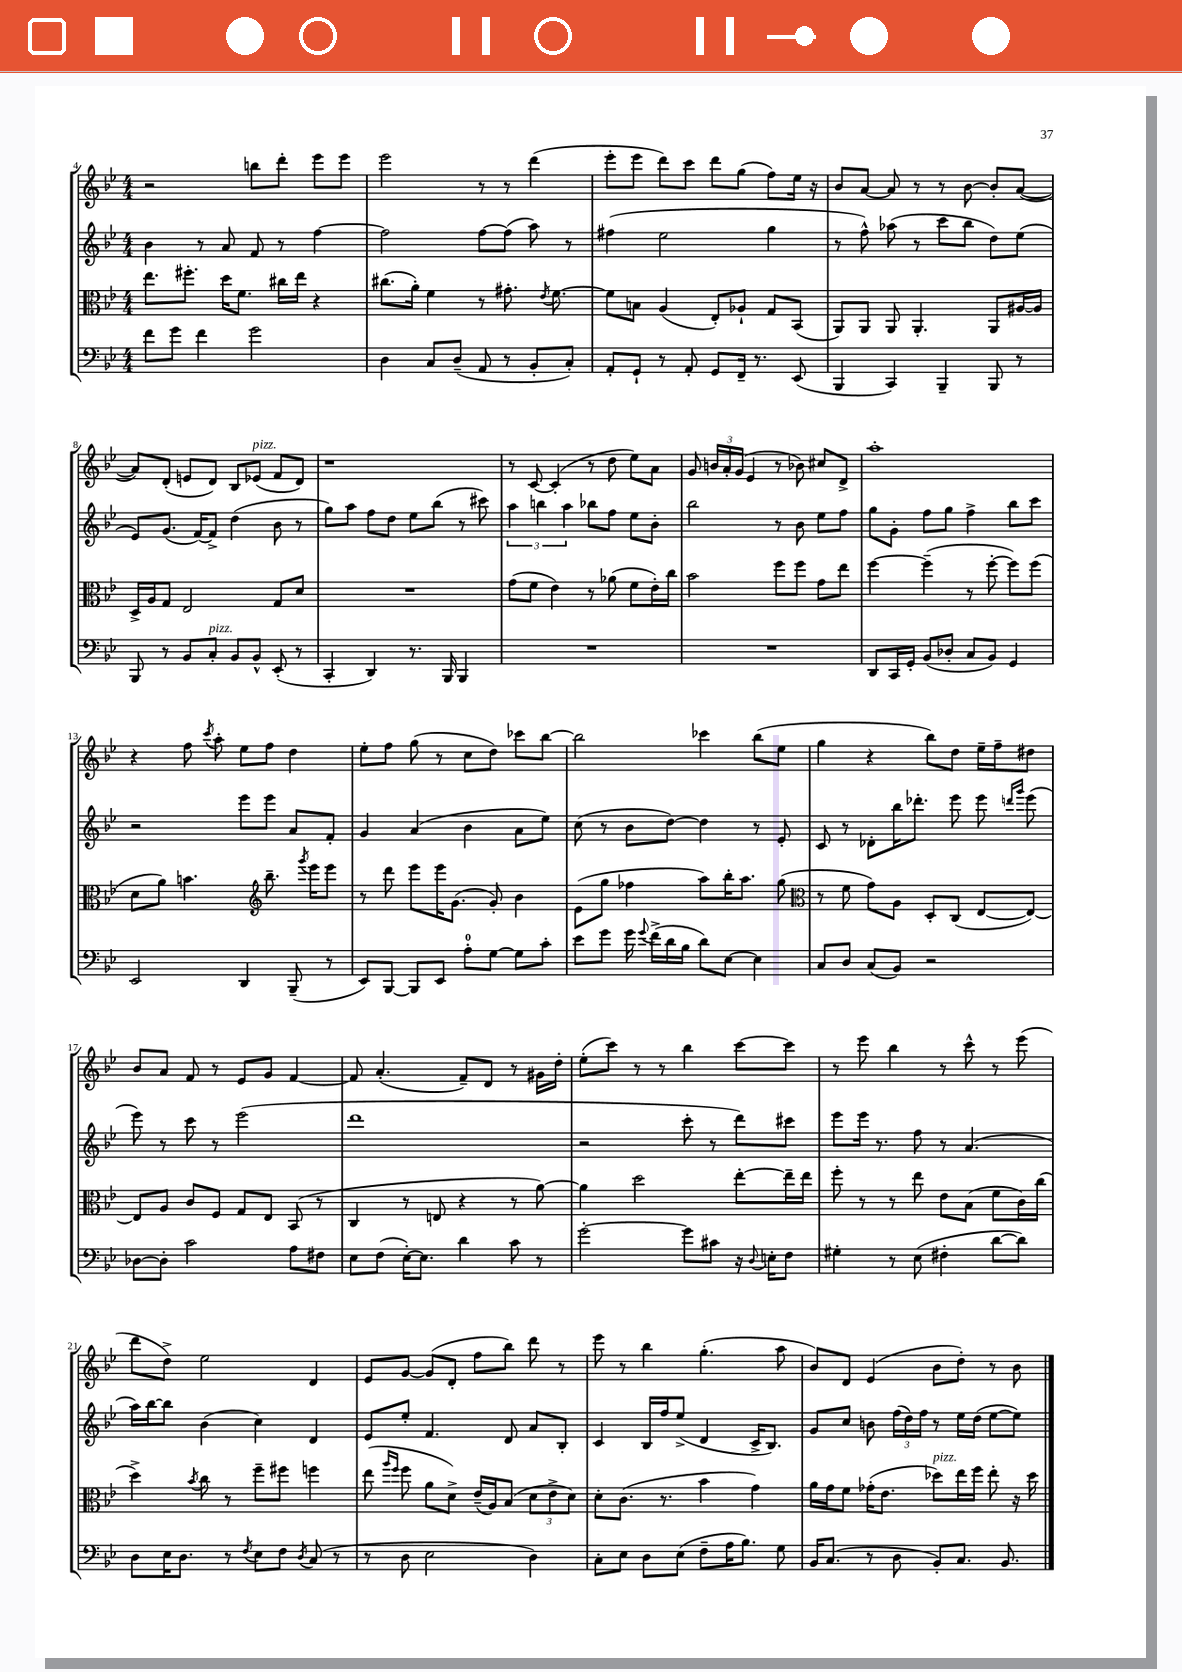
<<
\new StaffGroup <<
\new Staff = "s0" {
    \clef treble \key bes \major \numericTimeSignature \time 4/4
    \autoBeamOff r2 b''8[ d'''8]-. ees'''8[ ees'''8] |
    ees'''2 r8 r8 d'''4( |
    ees'''8[-. ees'''8] d'''8[) c'''8] d'''8[ g''8]( f''8[) ees''16] r16 |
    bes'8[ a'8]~ a'8 r8 r8 bes'8~ bes'8[-. a'8]~( |
    a'8[) d'8]-.( e'8[ d'8]) bes8[ ees'8]^\markup { \italic "pizz." }( f'8[ d'8]) |
    r1 |
    r8 c'8~ c'4-.( r8 d''8 ees''8[) a'8] |
    g'8 \tuplet 3/2 { b'16[ a'16-. g'16]( } ees'4 r8 bes'8) cis''8[ d'8]-> |
    a''1-. |
    r4 f''8 \acciaccatura { c'''8 } a''8-. ees''8[ f''8] d''4 |
    ees''8[-. f''8] g''8( r8 c''8[ d''8]) ces'''8[ bes''8]~ |
    bes''2 ces'''4 bes''8[( ees''8] |
    g''4 r4 bes''8[) d''8] ees''16[-- f''16-- dis''8] |
    bes'8[ a'8] f'8 r8 ees'8[ g'8] f'4~ |
    f'8 a'4.-.( f'8[--) d'8] r8 gis'16[ d''16]-. |
    ees''8[-.( c'''8]) r8 r8 bes''4 c'''8[~ c'''8] |
    r8 ees'''8 bes''4 r8 c'''8-^ r8 ees'''8( |
    d'''8[ d''8]->) ees''2 d'4 |
    ees'8[ g'8]~ g'8[( d'8]-. f''8[ bes''8]) d'''8 r8 |
    ees'''8 r8 bes''4 g''4.-.( a''8 |
    bes'8[) d'8] ees'4( bes'8[ d''8]-.) r8 bes'8 \bar "|." |
}
\new Staff = "s1" {
    \clef treble \key bes \major \numericTimeSignature \time 4/4
    \autoBeamOff bes'4 r8 a'8 f'8 r8 f''4~ |
    f''2 f''8[~ f''8]( a''8) r8 |
    fis''4( ees''2 g''4 |
    r8 f''8-^) aes''8( r8 c'''8[ bes''8] d''8[) ees''8]( |
    ees'8[) g'8.]( f'16[~) f'8]-> d''4( bes'8 r8 |
    g''8[) a''8] f''8[ d''8] ees''8[ bes''8]( r8 cis'''8) |
    \tuplet 3/2 { a''4 b''4 a''4 } bes''8[ f''8] ees''8[ bes'8]-. |
    bes''2 r8 bes'8 ees''8[ f''8] |
    g''8[ g'8]-. f''8[ g''8] f''4-> bes''8[ c'''8] |
    r2 ees'''8[ ees'''8] a'8[ f'8]-. |
    g'4 a'4( bes'4 a'8[ ees''8]) |
    c''8( r8 bes'8[ d''8]~) d''4 r8 ees'8-. |
    c'8 r8 des'8[-. bes''16 des'''8.]-. ees'''8 ees'''8 \grace { d'''16[ g'''16] } ees'''8( |
    ees'''8) r8 c'''8 r8 ees'''2( |
    d'''1 |
    r2 c'''8-. r8 d'''8[) cis'''8] |
    ees'''8[ ees'''16] r8. f''8 r8 a'4.( |
    a''16[) bes''16~ bes''8] bes'4( c''4) d'4 |
    ees'8[ ees''8]-. f'4. d'8 a'8[ bes8]-. |
    c'4 bes16[ f''16 ees''8]->( d'4 c'16[-> bes8.]) |
    g'8[ c''8] b'8 \tuplet 3/2 { f''16[( d''16) f''16] } r8 ees''16[ d''16]( ees''8[~ ees''8]) \bar "|." |
}
\new Staff = "s2" {
    \clef alto \key bes \major \numericTimeSignature \time 4/4
    \autoBeamOff ees''8.[ fis''8.]-. d''16[ f'8.] cis''16[ ees''16] r4 |
    cis''8.[( a'16]-.) f'4 r8 gis'8.-. \acciaccatura { ees'8 } f'8.~ |
    f'8[ b8] a4( ees8[-.) aes8]-! g8[ bes,8]( |
    a,8[) a,8] a,8 a,4.-. a,8[ ais16~ ais16] |
    d16[-> a16 g8] ees2 g8[ d'8] |
    R1 |
    g'8[( f'8] ees'4) r8 aes'8( f'8[ ees'16-.) c''16] |
    bes'2 f''8[ f''8] g'8[ ees''8] |
    f''4~ f''4--( r8 f''8~-. f''8[) f''8]( |
    d'8[ a'8]) b'4. \clef treble bes''8.-- \acciaccatura { g'''8 } ees'''16[ ees'''8] |
    r8 d'''8 ees'''8[ ees'''16 g'8.]( g'8-.) bes'4 |
    ees'8[( g''8] fes''4 a''8[) bes''16-. a''8.] g''8( |
    \clef alto r8 f'8 g'8[) a8] d8[-. c8]( ees8[~ ees8]~) |
    ees8[ a8] c'8[ f8] g8[ ees8] bes,8( r8 |
    c4 r8 e8 r4 r8 a'8~) |
    a'4 d''2 ees''8[~-. ees''16-- ees''16] |
    f''8-. r8 r8 ees''8 ees'8[ bes8]( f'8[ c'16) c''16]( |
    d''4->) \acciaccatura { bes'8 } c''8 r8 f''8[-- fis''8] f''4 |
    ees''8( \grace { a''16[ f''16] } f''8 a'8[ d'8]->) ees'16[--( a16) bes8]( \tuplet 3/2 { d'8[ ees'8-> d'8]) } |
    d'8[-. c'8.]( r8. bes'4 g'4) |
    a'16[ g'16 f'8] ges'16[-.( ees'8.] des''8[^\markup { \italic "pizz." }) ees''16 f''16] ees''8-. r16 des''16 \bar "|." |
}
\new Staff = "s3" {
    \clef bass \key bes \major \numericTimeSignature \time 4/4
    \autoBeamOff f'8[ g'8] f'4 g'2 |
    d4 c8[ d8]--( a,8 r8 bes,8[-. c8]-.) |
    a,8[-. g,8]-! r8 a,8-. g,8[ f,16]-- r8. ees,8( |
    bes,,4 c,4) bes,,4-- bes,,8 r8 |
    bes,,8 r8 bes,8[ c8]-.^\markup { \italic "pizz." } bes,8[ bes,8]-^ ees,8-.( r8 |
    c,4-. d,4) r8. bes,,16 bes,,4 |
    R1 |
    R1 |
    d,8[ c,16 g,16]-. bes,8[( des8]-. c8[ bes,8]) g,4 |
    ees,2 d,4 bes,,8--( r8 |
    ees,8[) bes,,8]~ bes,,8[ ees,8] a8[-0-. g8]~ g8[ c'8]-. |
    ees'8[ g'8] g'16 \appoggiatura { g'8 } f'16[->( d'16 bes16] d'8[) ees8]~ ees4 |
    c8[ d8] c8[( bes,8]) r2 |
    des8[~ des8]-. c'2 a8[ fis8] |
    ees8[ f8]( ees16[~-.) ees8.] d'4 c'8 r8 |
    g'2~-. g'8[ cis'8] r16 \appoggiatura { d8 } e16[-. f8] |
    gis4-. r8 ees8( fis4-. d'8[~ d'8]) |
    d8[ ees16 d8.] r8 \acciaccatura { f8 } ees8[ f8] \acciaccatura { d8 } c8( r8 |
    r8 d8 ees2 d4) |
    c8[-. ees8] d8[ ees8]( f8[-- a16 bes8.]) g8 |
    bes,16[ c8.]( r8 d8 bes,8[-.) c8.] bes,8. \bar "|." |
}
>>
>>
\layout { \context { \Score currentBarNumber = #4 } }
